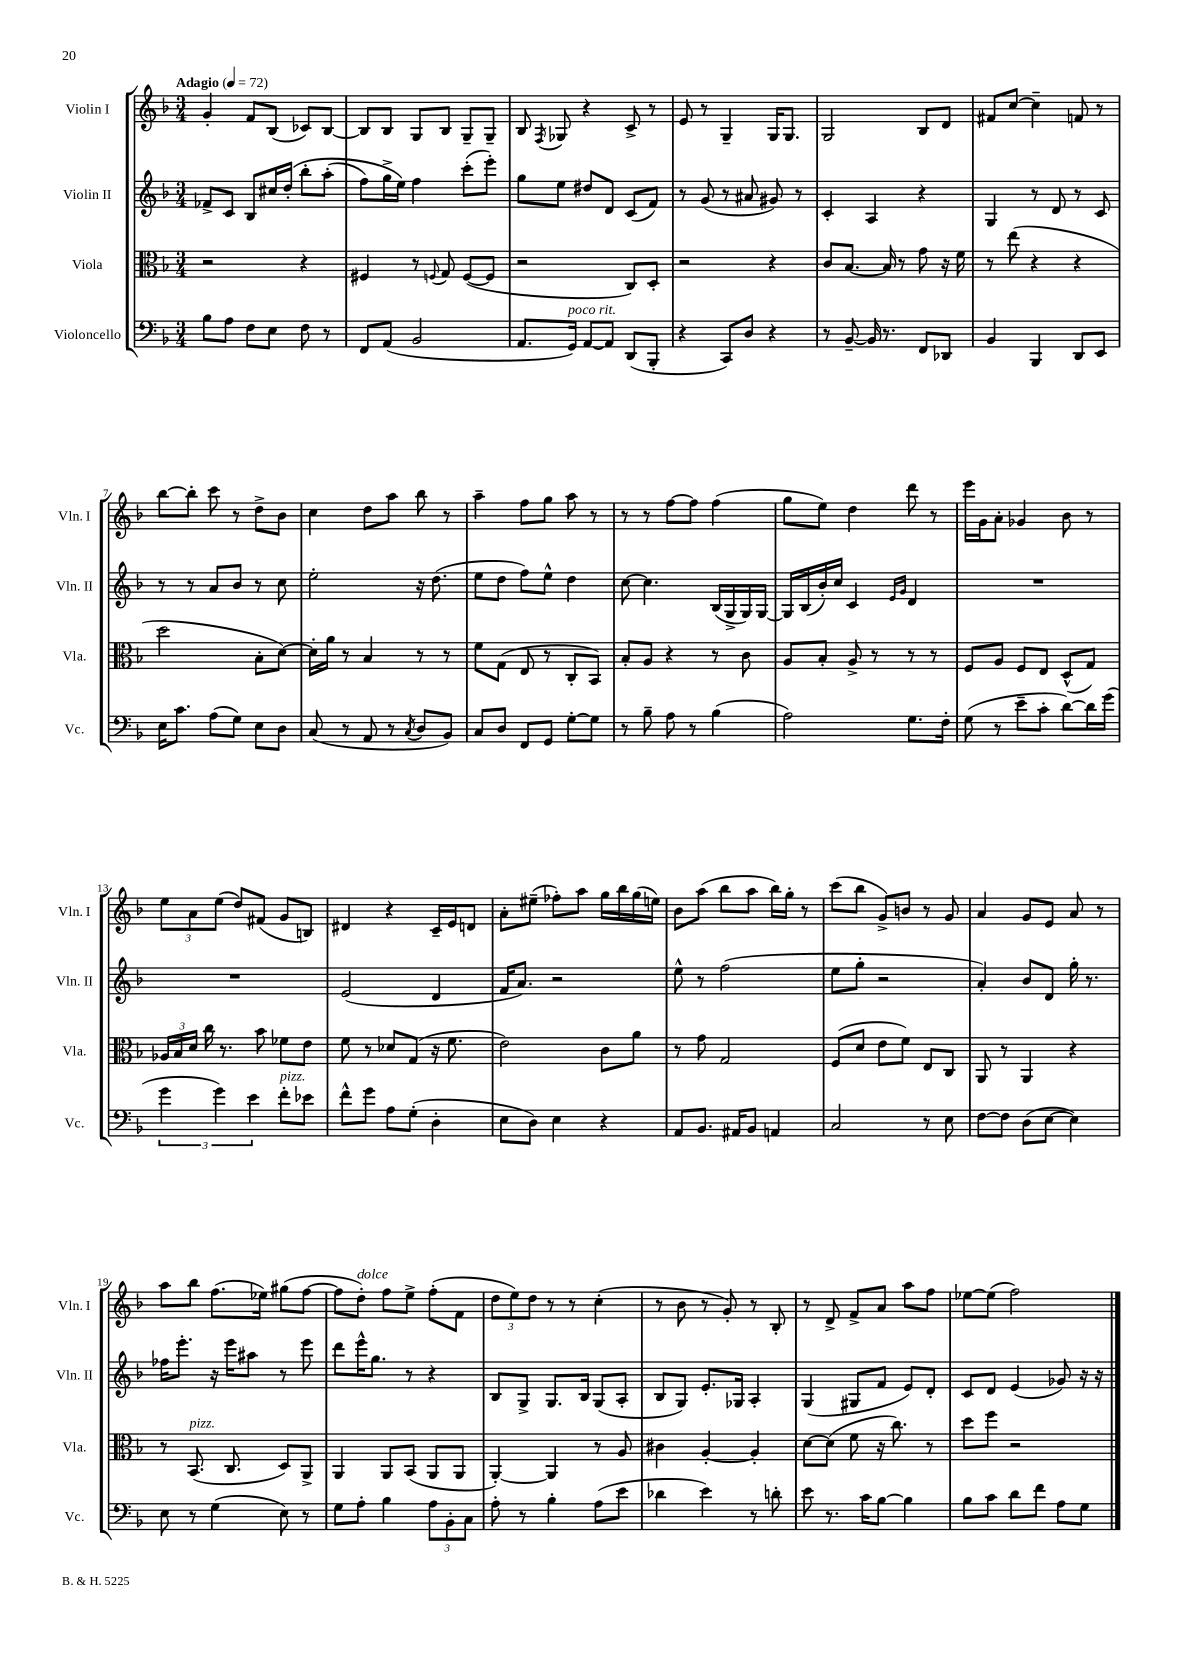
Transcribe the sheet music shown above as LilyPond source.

<<
\new StaffGroup <<
\new Staff = "s0" \with { instrumentName = "Violin I" shortInstrumentName = "Vln. I" } {
    \clef treble \key f \major \numericTimeSignature \time 3/4 \tempo "Adagio" 4 = 72
    \autoBeamOff g'4-. f'8[ bes8]( ces'8[) bes8]~ |
    bes8[ bes8] g8[ bes8] g8[-- g8]-- |
    bes8 \acciaccatura { f8 } ges8 r4 c'8-> r8 |
    e'8 r8 g4-- g16[ g8.] |
    g2 bes8[ d'8] |
    fis'8[ c''8]~ c''4-- f'8 r8 |
    bes''8[~ bes''8]-. c'''8 r8 d''8[-> bes'8] |
    c''4 d''8[ a''8] bes''8 r8 |
    a''4-- f''8[ g''8] a''8 r8 |
    r8 r8 f''8[~ f''8] f''4( |
    g''8[ e''8]) d''4 d'''8 r8 |
    e'''16[ g'16 a'8]-. ges'4 bes'8 r8 |
    \tuplet 3/2 { e''8[ a'8 e''8]( } d''8[) fis'8]( g'8[ b8]) |
    dis'4 r4 c'16[-- e'16 d'8] |
    a'8[-. eis''8]--( fes''8[-.) a''8] g''16[ bes''16 g''16( e''16]) |
    bes'8[ a''8]( bes''8[ a''8] bes''16[) g''16]-. r8 |
    c'''8[( bes''8] g'8[->) b'8] r8 g'8 |
    a'4 g'8[ e'8] a'8 r8 |
    a''8[ bes''8] f''8.[( ees''16]) gis''8[( f''8]~ |
    f''8[ d''8]-.^\markup { \italic "dolce" }) f''8[ e''8]-> f''8[-.( f'8] |
    \tuplet 3/2 { d''8[ e''8) d''8] } r8 r8 c''4-.( |
    r8 bes'8 r8 g'8-.) r8 bes8-. |
    r8 d'8-> f'8[-> a'8] a''8[ f''8] |
    ees''8[~ ees''8]( f''2) \bar "|." |
}
\new Staff = "s1" \with { instrumentName = "Violin II" shortInstrumentName = "Vln. II" } {
    \clef treble \key f \major \numericTimeSignature \time 3/4
    \autoBeamOff fes'8[-> c'8] bes8[ cis''16 d''16]-.\( bes''8[-. a''8]-.( |
    f''8[) g''16-> e''16]\) f''4 c'''8[-.( e'''8]-.) |
    g''8[ e''8] dis''8[ d'8] c'8[( f'8]) |
    r8 g'8( r8 ais'8 gis'8) r8 |
    c'4-. a4 r4 |
    g4 r8 d'8 r8 c'8 |
    r8 r8 a'8[ bes'8] r8 c''8 |
    e''2-. r16 d''8.( |
    e''8[ d''8] f''8[) e''8]-^ d''4 |
    c''8~ c''4. bes16[( g16-> g16) g16]~ |
    g16[ bes16( bes'16-.) c''16] c'4 \grace { e'16[ g'16] } d'4 |
    R2. |
    R2. |
    e'2( d'4 |
    f'16[ a'8.]) r2 |
    e''8-^ r8 f''2( |
    e''8[ g''8]-. r2 |
    a'4-.) bes'8[ d'8] g''16-. r8. |
    fes''16[ e'''8.]-. r16 e'''16[ ais''8] r8 e'''8 |
    d'''8[ e'''16-^ g''8.] r8 r4 |
    bes8[ g8]-> g8.[ bes16] g8[( a8]-. |
    bes8[ g8]) e'8.[-. ges16] a4-. |
    g4( gis8[ f'8] e'8[) d'8]-. |
    c'8[ d'8] e'4( ges'8) r16 r16 \bar "|." |
}
\new Staff = "s2" \with { instrumentName = "Viola" shortInstrumentName = "Vla." } {
    \clef alto \key f \major \numericTimeSignature \time 3/4
    \autoBeamOff r2 r4 |
    fis4 r8 \appoggiatura { f8 } g8 f8[~( f8] |
    r2 c8[) d8]-. |
    r2 r4 |
    c'8[ bes8.]~ bes16 r8 g'8 r16 f'16 |
    r8 e''8( r4 r4 |
    d''2 bes8[-. d'8]~) |
    d'16[-. a'16] r8 bes4 r8 r8 |
    f'8[ g8]( e8 r8 c8[-. bes,8]) |
    bes8[-. a8] r4 r8 c'8 |
    a8[ bes8]-. a8-> r8 r8 r8 |
    f8[ a8] f8[ e8] d8[-^( g8]) |
    \tuplet 3/2 { aes16[ bes16 d'16] } c''16 r8. bes'8 fes'8[ e'8] |
    f'8 r8 des'8[ g8]( r16 f'8. |
    e'2) c'8[ a'8] |
    r8 g'8 g2 |
    f8[( d'8] e'8[ f'8]) e8[ c8] |
    a,8 r8 a,4 r4 |
    r8 bes,8.^\markup { \italic "pizz." }( c8. d8[) a,8]-> |
    a,4 a,8[ bes,8]( a,8[ a,8] |
    a,4~-.) a,4 r8 a8 |
    cis'4 a4~-. a4-. |
    d'8[~ d'8]( f'8 r16 c''8.) r8 |
    d''8[ f''8] r2 \bar "|." |
}
\new Staff = "s3" \with { instrumentName = "Violoncello" shortInstrumentName = "Vc." } {
    \clef bass \key f \major \numericTimeSignature \time 3/4
    \autoBeamOff bes8[ a8] f8[ e8] f8 r8 |
    f,8[ a,8]( bes,2 |
    a,8.[ g,16]^\markup { \italic "poco rit." }) a,8[~ a,8] d,8[( bes,,8]-. |
    r4 c,8[) d8] r4 |
    r8 bes,8~-- bes,16 r8. f,8[ des,8] |
    bes,4 bes,,4 d,8[ e,8] |
    e16[ c'8.] a8[( g8]) e8[ d8] |
    c8( r8 a,8 r8 \acciaccatura { c8 } d8[ bes,8]) |
    c8[ d8] f,8[ g,8] g8[~-. g8] |
    r8 bes8-- a8 r8 bes4( |
    a2) g8.[ f16]-. |
    g8( r8 e'8[-- c'8]-. d'8[~) d'16 g'16]( |
    \tuplet 3/2 { g'4 g'4) e'4 } f'8[-.^\markup { \italic "pizz." } ees'8] |
    f'8[-^ g'8] a8[ g8]-.( d4-. |
    e8[ d8]) e4 r4 |
    a,8[ bes,8.] ais,16[ bes,8] a,4 |
    c2 r8 e8 |
    f8[~ f8] d8[( e8]~ e4) |
    e8 r8 g4( e8) r8 |
    g8[ a8]-. bes4 \tuplet 3/2 { a8[ bes,8-. c8] } |
    a8-. r8 bes4-. a8[( e'8] |
    des'4 e'4) r8 d'8-. |
    e'8 r8. c'16[ bes8]~ bes4 |
    bes8[ c'8] d'8[ f'8] a8[ g8] \bar "|." |
}
>>
>>
